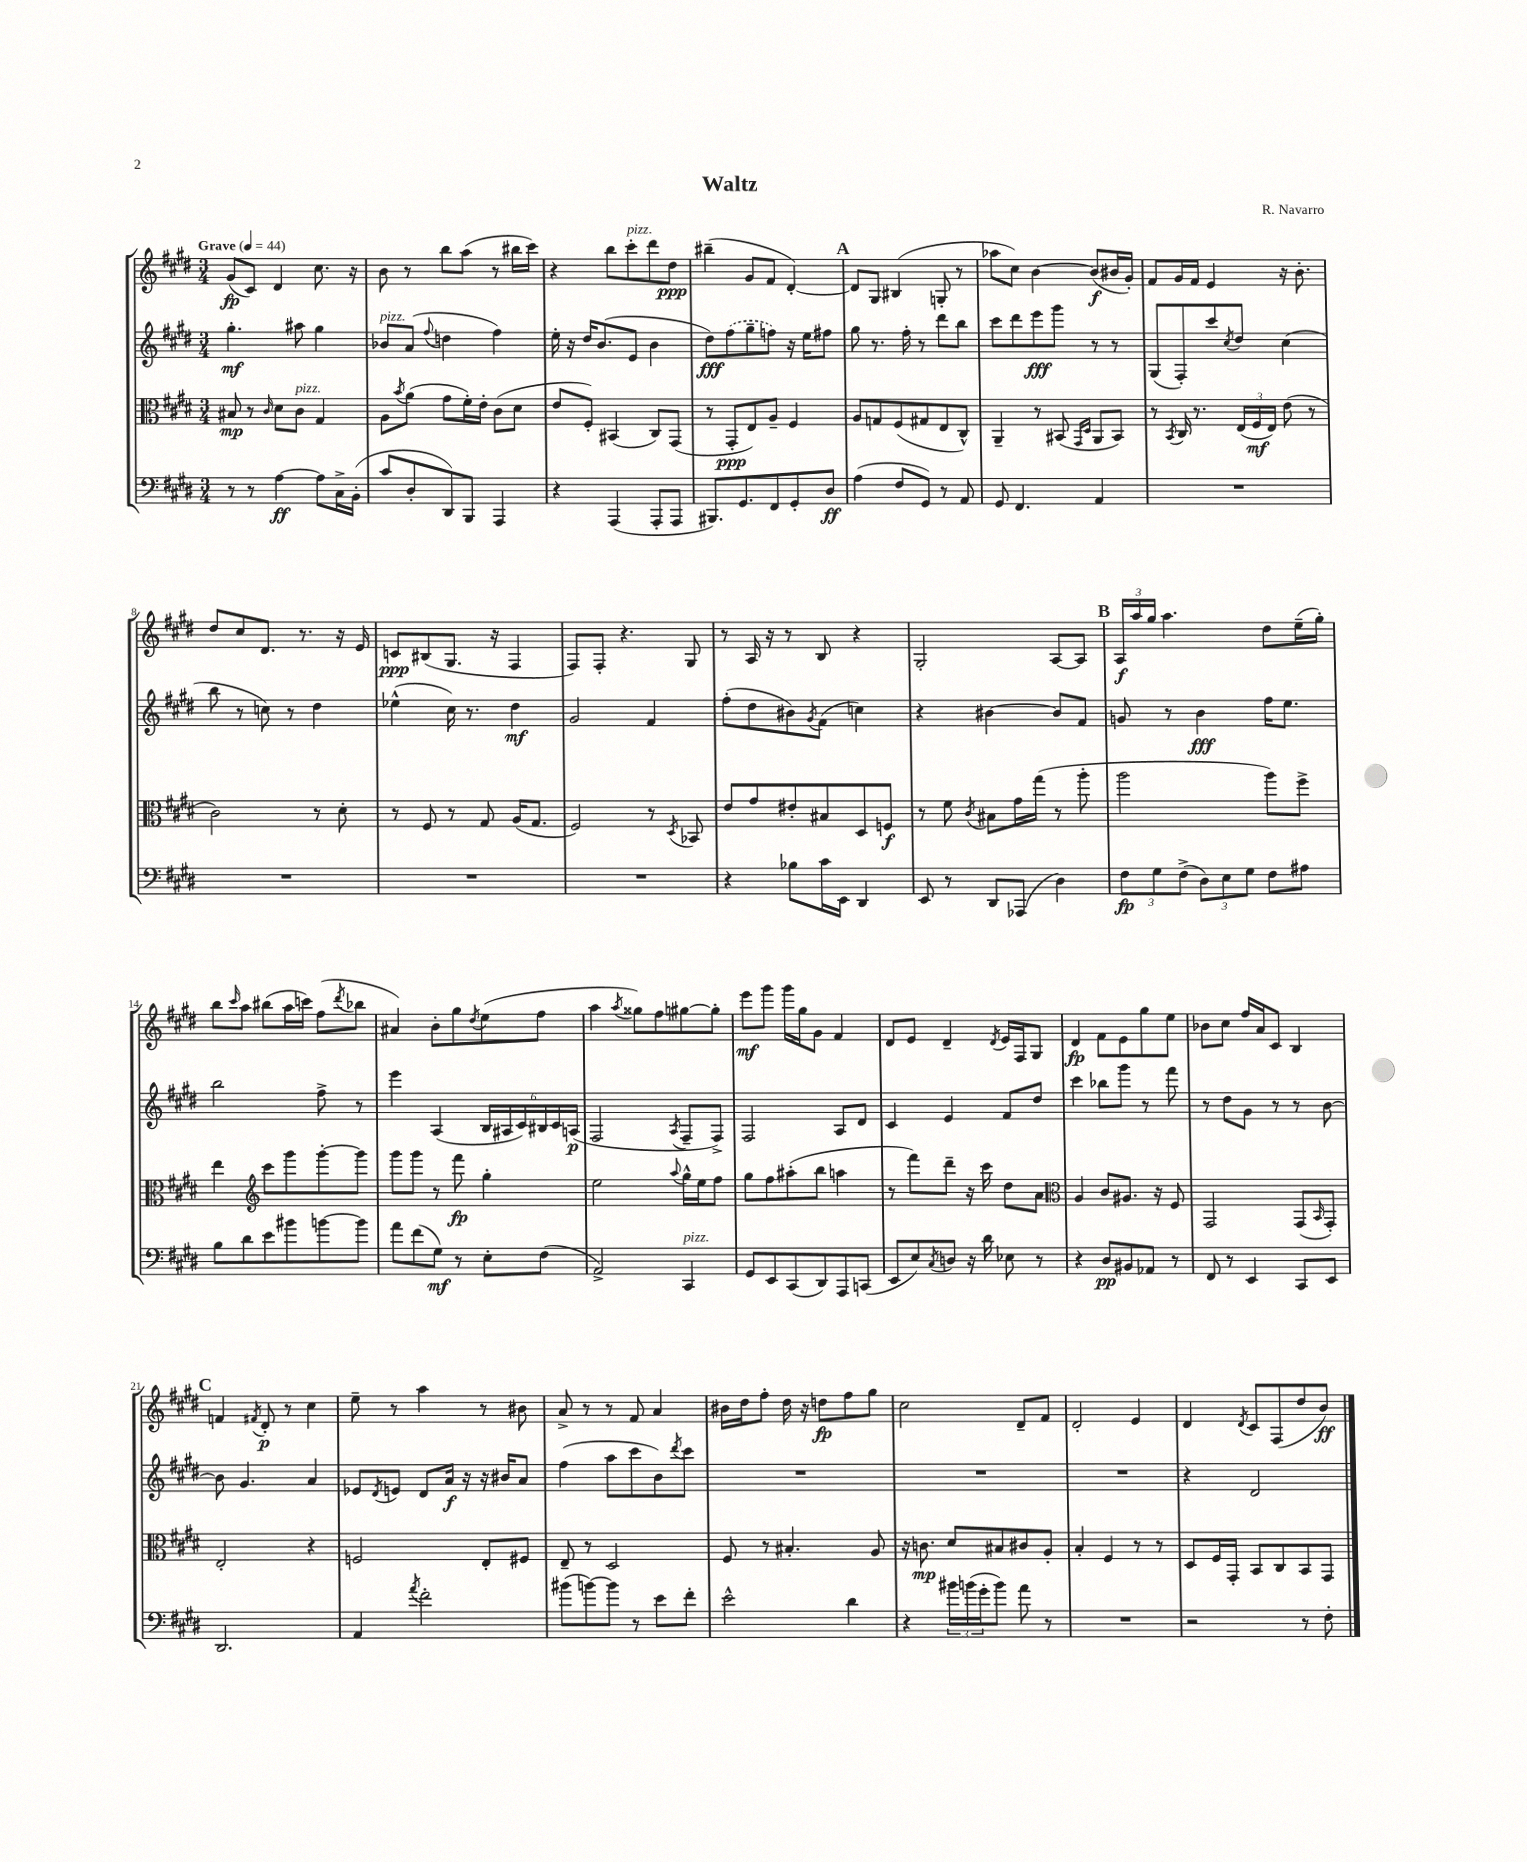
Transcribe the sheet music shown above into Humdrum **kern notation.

**kern	**kern	**kern	**kern
*staff4	*staff3	*staff2	*staff1
*clefF4	*clefC3	*clefG2	*clefG2
*k[f#c#g#d#]	*k[f#c#g#d#]	*k[f#c#g#d#]	*k[f#c#g#d#]
*M3/4	*M3/4	*M3/4	*M3/4
*MM44	*MM44	*MM44	*MM44
8r	8B#	4.gg#'	(8g#
8r	8r	.	8c#)
.	16qqc#	.	.
[4A	8d#	.	4d#
.	8c#	8aa#	.
8A]	4G#	4gg#	8.cc#
16C#^	.	.	.
(16BB'	.	.	16r
=	=	=	=
8c#	8A	8b-	8b
.	8qb	.	.
8D#'	(8a	(8a	8r
.	.	8qqff#	.
8DD#)	8g#	4dd	8bb
8BBB	16f#')	.	(8aa
.	16e'	.	.
4AAA	(8c#	4ff#)	8r
.	8d#	.	16bb#
.	.	.	16ccc#)
=	=	=	=
4r	8e	16ee'	4r
.	.	16r	.
.	8F#')	16dd#	.
.	.	(8.b	.
(4AAA	(4BB#	.	8bb
.	.	8e	8ccc#'
8AAA'	8C#)	4b	8ddd#
8AAA	(8GG#	.	8dd#
=	=	=	=
8.BBB#)	8r	8dd#)	(4bb#~
.	8GG#'	(8ff#	.
8.GG#	.	.	.
.	8E)	8gg#~	8g#
8FF#	8A~	8ff)	8f#
8GG#'	4F#	16r	[4d#')
.	.	16ee	.
8D#	.	8ff#	.
=	=	=	=
(4A	8A	8gg#	8d#]
.	8G	8.r	8G#
8F#	(8F#	.	(4B#
.	.	16ff#'	.
8GG#)	8G#	8r	.
8r	8E	8ddd#	8G'
8AA	8C#^^)	8bb	8r
=	=	=	=
8GG#	4AA~	8ccc#	8aa-
4.FF#	.	8ddd#	8cc#)
.	8r	8eee	[4b
.	(8BB#	8ggg#	.
.	16qqGG#	.	.
.	16qqD#	.	.
4AA	8AA	8r	(8b]
.	8BB#)	8r	16b#
.	.	.	16g#')
=	=	=	=
2.r	8r	(8G#	8f#
.	8qBB	.	.
.	16C#	8F#')	16g#
.	8.r	.	16f#
.	.	8ccc#	4e
.	.	8qcc#	.
.	(24E	8dd#	.
.	24F#	.	.
.	24E)	.	.
.	(8e	(4cc#	16r
.	.	.	8.b'
.	8r	.	.
=	=	=	=
2.r	2c#)	8bb	8dd#
.	.	8r	8cc#
.	.	8cc)	8.d#
.	.	8r	.
.	.	.	8.r
.	8r	4dd#	.
.	8d#'	.	16r
.	.	.	16e
=	=	=	=
2.r	8r	(4ee-^^	8c
.	8F#	.	(8B#
.	8r	16cc#)	8.G#
.	.	8.r	.
.	8G#	.	.
.	.	.	16r
.	(16A	4dd#	4F#
.	8.G#	.	.
=	=	=	=
2.r	2F#)	2g#	8F#)
.	.	.	8F#'
.	.	.	4.r
.	8r	4f#	.
.	8qD#	.	.
.	8BB-	.	8G#
=	=	=	=
4r	8e	(8ff#'	8r
.	8g#	8dd#	16A
.	.	.	16r
8B-	8e#'	8b#)	8r
.	.	8qg#	.
16c#	8B#	(8f#	8B
16EE	.	.	.
4DD#	8D#	4cc)	4r
.	8F	.	.
=	=	=	=
8EE	8r	4r	2G#'
8r	8f#	.	.
.	8qc#	.	.
8DD#	8B#	[4b#	.
(8AAA-	16g#	.	.
.	(16gg#	.	.
4D#)	8r	8b#]	[8A
.	8aa'	8f#	8A]
=	=	=	=
12F#	2aa	8g	24A
.	.	.	24aa
12G#	.	.	24gg#
.	.	8r	4.aa
(12F#^	.	.	.
12D#)	.	4b	.
12E	.	.	.
12G#	.	.	.
8F#	8aa)	16ff#	8dd#
.	.	8.ee	.
8A#	8ff#^	.	(16ee~
.	.	.	16gg#')
=	=	=	=
8B	4ee	2bb	8bb
.	.	.	16qqccc#
8d#	.	.	8aa
*	*clefG2	*	*
8e	8ccc#	.	(8bb#
8b#	8ggg#	.	16aa
.	.	.	16ccc)
[8b	[8ggg#'	8ff#^	(8ff#
.	.	.	8qddd#
8b]	8ggg#]	8r	8bb-
=	=	=	=
8a	8ggg#	4eee	4a#)
(8f#	8ggg#	.	.
8G#)	8r	(4A	8b'
8r	8fff#	.	8gg#
.	.	.	8qdd#
8E'	4gg#'	24B	(8ee
.	.	24A#	.
.	.	24c#)	.
(8F#	.	24B#	8ff#
.	.	24c#	.
.	.	(24A	.
=	=	=	=
2AA^)	2ee	2F#	4aa
.	.	.	8qaa
.	.	.	8gg##)
.	.	.	8ff#
.	8qqaa	8qA	.
4CC#	16gg#^^	8F#~	[8gg#
.	16ee	.	.
.	8ff#	8F#^)	8gg#']
=	=	=	=
8GG#	8gg#	2F#	8eee
8EE	8ff#	.	8ggg#
(8CC#	(8aa#'	.	16ggg#
.	.	.	16gg#
8DD#)	8bb	.	8g#
8AAA	4aa	8A	4f#
(8CC	.	8d#	.
=	=	=	=
8EE	8r	4c#	8d#
8E)	8fff#)	.	8e
8qC#	.	.	.
8D	8ddd#~	4e	4d#~
16r	16r	.	.
16d#	16ccc#	.	.
.	.	.	8qd#
8E-	8dd#	8f#	16e
.	.	.	16F#
8r	8a	8dd#	8G#
=	=	=	=
*	*clefC3	*	*
4r	4A	4ccc#	4d#
8D#	8c#	8bb-	8f#
8BB#	8.A#	8ggg#	8e
8AA-	.	8r	8gg#
.	16r	.	.
8r	8F#	8fff#	8ee
=	=	=	=
8FF#	2GG#	8r	8b-
8r	.	8dd#	8cc#
4EE	.	8g#	16ff#
.	.	.	16a
.	.	8r	8c#
8CC#	(8GG#	8r	4B
.	16qqBB	.	.
8EE	8GG#')	[8b	.
=	=	=	=
2.DD#	2E'	8b]	4f
.	.	4.g#	.
.	.	.	8qf#
.	.	.	8d#'
.	.	.	8r
.	4r	4a	4cc#
=	=	=	=
4AA	2F	8e-	8ee~
.	.	8qd#	.
.	.	8e	8r
8qa	.	.	.
2f#'	.	8d#	4aa
.	.	16a	.
.	.	16r	.
.	8E'	16r	8r
.	.	16b#	.
.	8F#	8a	8b#
=	=	=	=
(8b#	8E~	(4ff#	8a^
[8b)	8r	.	8r
8b]	2D#	8aa	8r
8r	.	8ccc#	8f#
8e	.	8b)	4a
.	.	8qddd#	.
8f#'	.	8ccc#	.
=	=	=	=
2e^^	8F#	2.r	16b#
.	.	.	16dd#
.	8r	.	8ff#'
.	4.B#'	.	16dd#
.	.	.	16r
.	.	.	8dd
4d#	.	.	8ff#
.	8A	.	8gg#
=	=	=	=
4r	16r	2.r	2cc#
.	8.c	.	.
24b#	8d#	.	.
(24b	.	.	.
24g#'	.	.	.
8b)	8B#	.	.
8a	8c#	.	8d#~
8r	8A'	.	8f#
=	=	=	=
2.r	4B'	2.r	2d#'
.	4F#	.	.
.	8r	.	4e
.	8r	.	.
=	=	=	=
2r	8D#	4r	4d#
.	16F#	.	.
.	16GG#'	.	.
.	.	.	8qd#
.	8BB	2d#	8c#
.	8C#	.	(8F#
8r	8BB	.	8dd#
8F#'	8GG#	.	8b)
==	==	==	==
*-	*-	*-	*-
